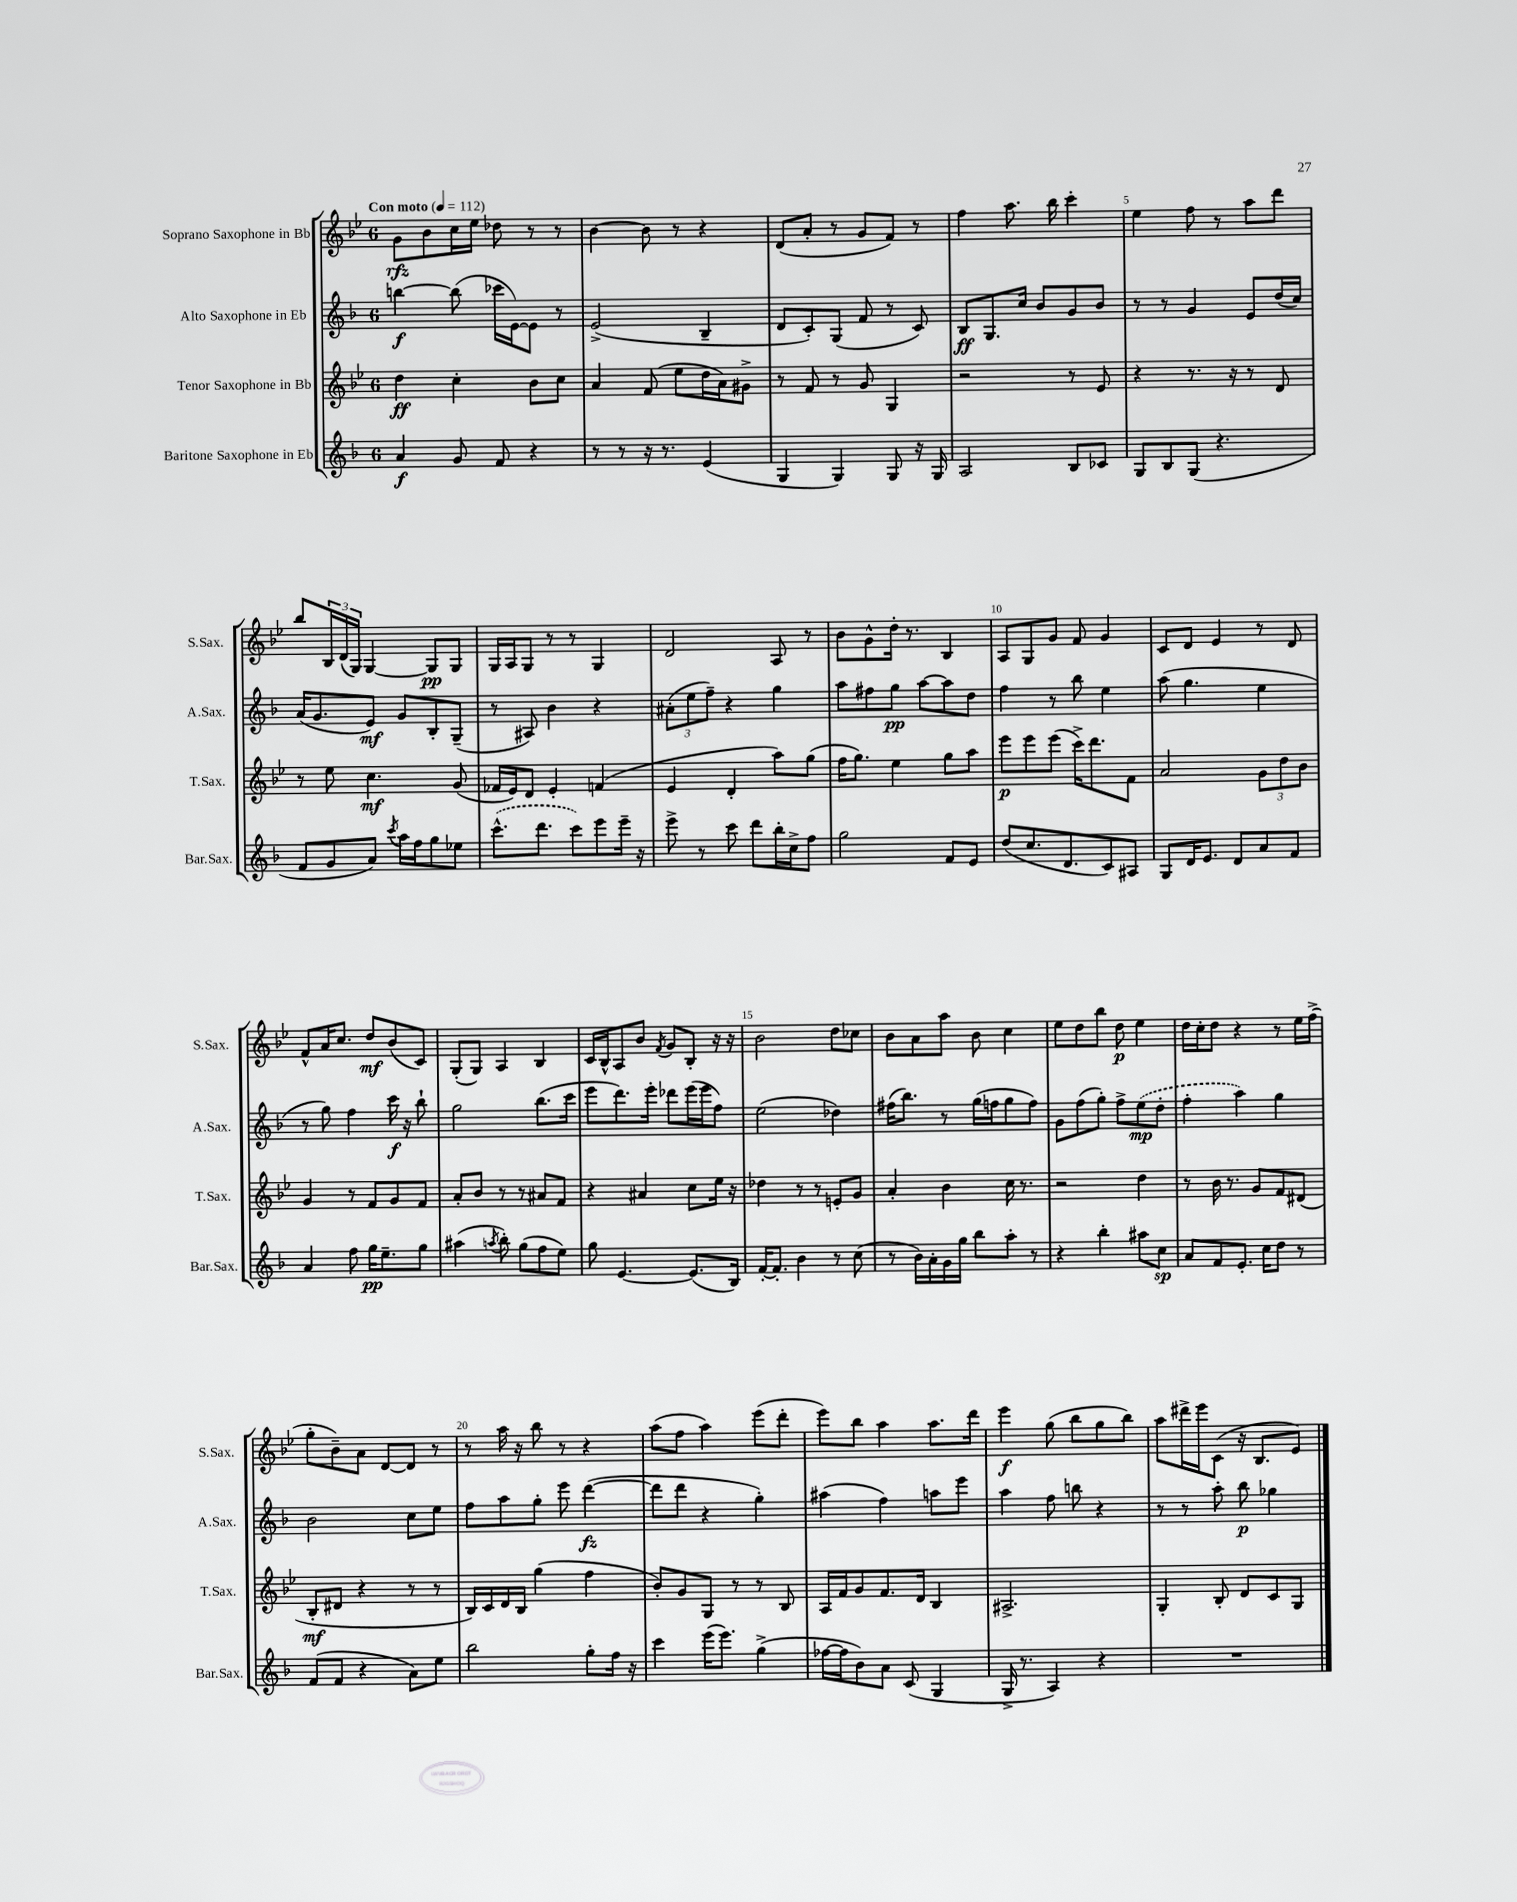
<<
\new StaffGroup <<
\new Staff = "s0" \with { instrumentName = "Soprano Saxophone in Bb" shortInstrumentName = "S.Sax." } {
    \clef treble \key bes \major \once \override Staff.TimeSignature.style = #'single-digit \time 6/8 \tempo "Con moto" 4 = 112
    g'8\rfz bes'8 c''16 ees''16 des''8 r8 r8 |
    bes'4~ bes'8 r8 r4 |
    d'8( a'8-. r8 g'8 f'8) r8 |
    f''4 a''8. bes''16 c'''4-. |
    ees''4 f''8 r8 a''8 d'''8 |
    bes''8 \tuplet 3/2 { bes16 d'16( g16) } g4~ g8\pp g8 |
    g16 a16 g8 r8 r8 g4 |
    d'2 a8 r8 |
    bes'8 g'8-^ d''16-. r8. bes4 |
    a8 g8 g'8 f'8 g'4 |
    c'8 d'8 ees'4 r8 d'8 |
    f'8-^ a'16 c''8. d''8\mf bes'8( c'8) |
    g8-.( g8) a4 bes4 |
    c'16 bes16-^ a8 bes'8 \acciaccatura { f'8 } g'8 bes8-. r16 r16 |
    bes'2 d''8 ces''8 |
    bes'8 a'8 a''8 bes'8 c''4 |
    ees''8 d''8 bes''8 d''8\p ees''4 |
    d''16 c''16-. d''8 r4 r8 ees''16 f''16->( |
    g''8-. bes'8--) a'8 d'8~ d'8 r8 |
    r8 a''16 r16 bes''8 r8 r4 |
    a''8( f''8 a''4) ees'''8( d'''8-. |
    ees'''8) bes''8 a''4 a''8. d'''16 |
    ees'''4\f g''8( bes''8 g''8 bes''8) |
    a''8 dis'''16-> ees'''16 c'8( r16 bes8. ees'8) \bar "|." |
}
\new Staff = "s1" \with { instrumentName = "Alto Saxophone in Eb" shortInstrumentName = "A.Sax." } {
    \clef treble \key f \major \once \override Staff.TimeSignature.style = #'single-digit \time 6/8
    b''4~\f b''8( ces'''16 e'16~) e'8 r8 |
    e'2->( bes4-- |
    d'8 c'8-.) g8( f'8 r8 c'8) |
    bes8\ff g8. c''16 bes'8 g'8 bes'8 |
    r8 r8 g'4 e'8 d''16( c''16) |
    a'16( g'8. e'8\mf) g'8 bes8-. g8--( |
    r8 ais8) bes'4 r4 |
    \tuplet 3/2 { ais'8-.( e''8 f''8--) } r4 g''4 |
    a''8 fis''8 g''8\pp a''8~ a''8 d''8 |
    f''4 r8 bes''8 e''4 |
    a''8( g''4. e''4 |
    r8 g''8) f''4 c'''16\f r16 bes''8-! |
    g''2 bes''8.( c'''16 |
    e'''8 d'''8.) e'''16-. des'''8 e'''16( e'''16 f''8) |
    e''2( des''4) |
    fis''16( bes''8.) r8 g''16( f''16 g''8 f''8) |
    g'8 f''8( g''8-.) f''8-> \once \slurDashed e''8\mp( d''8-. |
    f''4-. a''4) g''4 |
    bes'2 c''8 e''8 |
    f''8 a''8 g''8-. e'''8 d'''4~\fz( |
    d'''8 d'''8 r4 g''4-.) |
    ais''4( f''4) a''8 e'''8 |
    a''4 f''8 b''8 r4 |
    r8 r8 a''8-. bes''8\p ges''4 \bar "|." |
}
\new Staff = "s2" \with { instrumentName = "Tenor Saxophone in Bb" shortInstrumentName = "T.Sax." } {
    \clef treble \key bes \major \once \override Staff.TimeSignature.style = #'single-digit \time 6/8
    d''4\ff c''4-. bes'8 c''8 |
    a'4 f'8( ees''8 d''16 a'16) gis'8-> |
    r8 f'8 r8 g'8 g4 |
    r2 r8 ees'8 |
    r4 r8. r16 r8 d'8 |
    r8 ees''8 c''4.\mf g'8( |
    fes'16 ees'16) d'8 ees'4-. f'4( |
    ees'4 d'4-. a''8) g''8( |
    f''16 g''8.) ees''4 g''8 a''8 |
    ees'''8\p ees'''8 ees'''8( c'''16->) d'''8. f'8 |
    a'2 \tuplet 3/2 { g'8 d''8 bes'8 } |
    g'4 r8 f'8 g'8 f'8 |
    a'8-. bes'8 r8 r8 ais'8 f'8 |
    r4 ais'4 c''8 ees''16 r16 |
    des''4 r8 r8 e'8-. g'8 |
    a'4-. bes'4 c''16 r8. |
    r2 d''4 |
    r8 bes'16 r8. g'8 f'8 dis'8( |
    bes8-.\mf dis'8 r4 r8 r8 |
    bes16) c'16 d'16 bes16 g''4( f''4 |
    bes'8-.) g'8 g8 r8 r8 bes8 |
    a16 f'16 g'8 f'8. d'16 bes4 |
    ais2.-> |
    g4-. bes8-. d'8 c'8 g8 \bar "|." |
}
\new Staff = "s3" \with { instrumentName = "Baritone Saxophone in Eb" shortInstrumentName = "Bar.Sax." } {
    \clef treble \key f \major \once \override Staff.TimeSignature.style = #'single-digit \time 6/8
    a'4\f g'8 f'8 r4 |
    r8 r8 r16 r8. e'4( |
    g4 g4) g8 r16 g16 |
    a2 bes8 ces'8 |
    g8 bes8 g8( r4. |
    f'8 g'8 a'8) \acciaccatura { c'''8 } a''16 f''16 g''8 ees''8 |
    \once \slurDashed c'''8.-^( d'''8. c'''8) e'''8 e'''16-- r16 |
    e'''8-> r8 c'''8 d'''8 bes''16-. c''16-> f''8 |
    g''2 f'8 e'8 |
    d''8( c''8. d'8. c'8) ais8 |
    g8 d'16 e'8. d'8 a'8 f'8 |
    a'4 f''8 g''16\pp e''8.-- g''8 |
    ais''4( \acciaccatura { a''8 } bes''8-.) g''8( f''8 e''8) |
    g''8 e'4.~ e'8.( bes16) |
    f'16~-. f'8.-. bes'4 r8 c''8( |
    r8 bes'16) a'16-. g'16 g''16 bes''8 a''8-. r8 |
    r4 bes''4-. ais''8 c''8\sp |
    a'8 f'8 e'8.-. c''16 d''8 r8 |
    f'8( f'8 r4 a'8) e''8 |
    bes''2 g''8-. f''16 r16 |
    c'''4 e'''16( e'''8.) g''4->( |
    fes''16~ fes''16 bes'8) a'8 c'8( g4 |
    g16-> r8. a4) r4 |
    R2. \bar "|." |
}
>>
>>
\layout { \context { \Score \override BarNumber.break-visibility = ##(#f #t #t) barNumberVisibility = #(every-nth-bar-number-visible 5) } }
